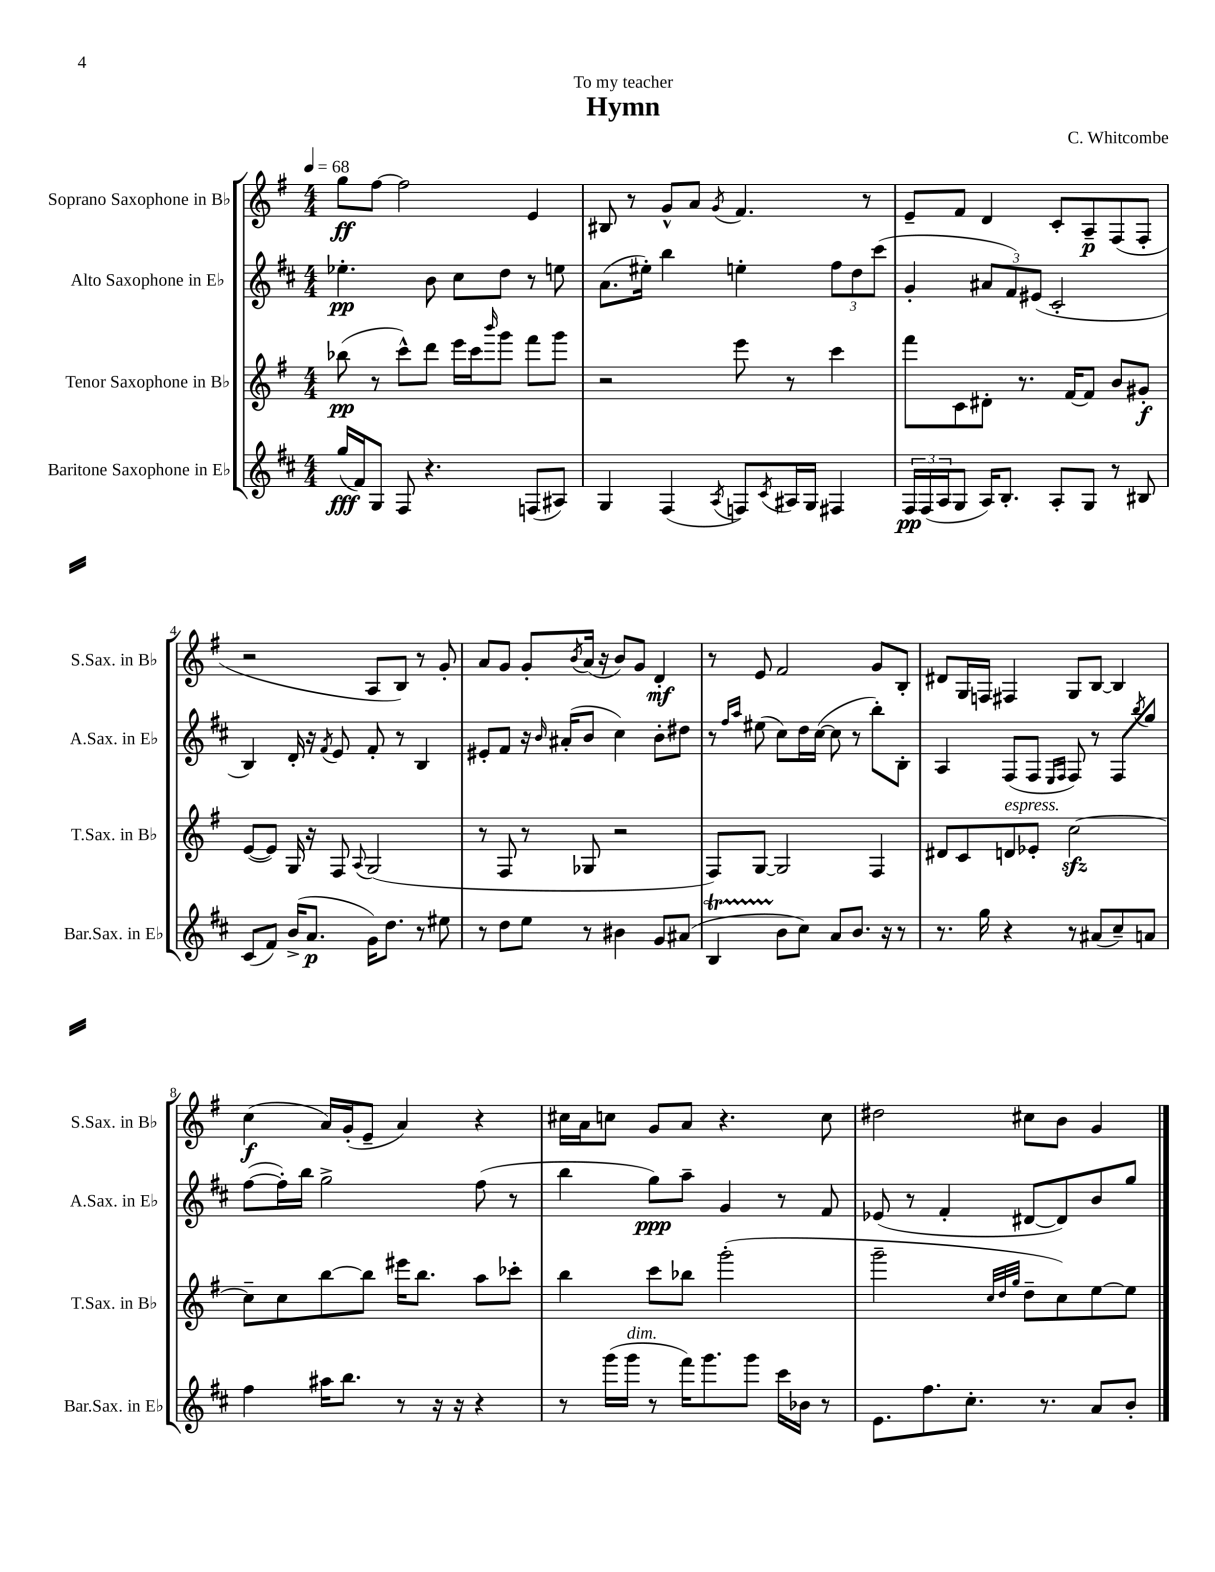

**kern	**dynam	**kern	**dynam	**kern	**dynam	**kern	**dynam
*part4	*part4	*part3	*part3	*part2	*part2	*part1	*part1
*staff4	*staff4	*staff3	*staff3	*staff2	*staff2	*staff1	*staff1
*I"Baritone Saxophone in E♭	*	*I"Tenor Saxophone in B♭	*	*I"Alto Saxophone in E♭	*	*I"Soprano Saxophone in B♭	*
*I'Bar.Sax. in E♭	*	*I'T.Sax. in B♭	*	*I'A.Sax. in E♭	*	*I'S.Sax. in B♭	*
*clefG2	*	*clefG2	*	*clefG2	*	*clefG2	*
*k[f#c#]	*	*k[f#]	*	*k[f#c#]	*	*k[f#]	*
*M4/4	*	*M4/4	*	*M4/4	*	*M4/4	*
*MM68	*	*MM68	*	*MM68	*	*MM68	*
=1	=1	=1	=1	=1	=1	=1	=1
(16gg/LL	fff	(8bb-X\	pp	4.ee-X'\	pp	8gg\L	ff
16f#/J)	.	.	.	.	.	.	.
8G/J	.	8r	.	.	.	[8ff#\J	.
8F#/	.	8ccc^^\L)	.	.	.	2ff#\]	.
4.r	.	8ddd\J	.	8b\	.	.	.
.	.	16eee\LL	.	8cc#\L	.	.	.
.	.	16ccc\J	.	.	.	.	.
.	.	16qqbbb/	.	.	.	.	.
.	.	8ggg\J	.	8dd\J	.	.	.
(8Fn/L	.	8fff#\L	.	8r	.	4e/	.
8A#X/J)	.	8ggg\J	.	8een\	.	.	.
=2	=2	=2	=2	=2	=2	=2	=2
4G/	.	2r	.	(8.a\L	.	8B#X/	.
.	.	.	.	.	.	8r	.
.	.	.	.	16ee#X'\Jk)	.	.	.
(4F#/	.	.	.	4bb\	.	8g^^/L	.
.	.	.	.	.	.	8a/J	.
8qA/	.	.	.	.	.	8qg/	.
8Fn/L)	.	8eee\	.	4een'\	.	4.f#/	.
8qc#/	.	.	.	.	.	.	.
16A#X/L	.	8r	.	.	.	.	.
16G/JJ	.	.	.	.	.	.	.
4F#X/	.	4ccc\	.	12ff#\L	.	.	.
.	.	.	.	12dd\	.	.	.
.	.	.	.	.	.	8r	.
.	.	.	.	(12ccc#\J	.	.	.
=3	=3	=3	=3	=3	=3	=3	=3
24F#/LL	pp	8fff#\L	.	4g'/	.	8e~/L	.
(24F#/	.	.	.	.	.	.	.
24A/J	.	.	.	.	.	.	.
8G/J	.	8c\	.	.	.	8f#/J	.
16A/KL)	.	8d#X'\J	.	12a#X/L	.	4d/	.
8.B'/J	.	.	.	.	.	.	.
.	.	.	.	12f#/)	.	.	.
.	.	8.r	.	.	.	.	.
.	.	.	.	(12e#X/J	.	.	.
8A'/L	.	.	.	2c#'/	.	8c'/L	.
.	.	[16f#/KL	.	.	.	.	.
8G/J	.	8f#/J]	.	.	.	8A~/	p
8r	.	8b/L	.	.	.	(8F#/	.
8B#X/	.	8g#X'/J	f	.	.	8F#'/J	.
!!LO:LB:g=z
=4	=4	=4	=4	=4	=4	=4	=4
(8c#/L	.	([8e/L	.	4B/)	.	2r	.
8f#/J)	.	8e/J])	.	.	.	.	.
(16b^/KL	.	16G/	.	16d'/	.	.	.
8.a/J	p	16r	.	16r	.	.	.
.	.	.	.	8qf#/	.	.	.
.	.	8F#/	.	8e/	.	.	.
.	.	8qqA/	.	.	.	.	.
16g\KL)	.	(2G/	.	8f#'/	.	8A/L	.
8.dd\J	.	.	.	.	.	.	.
.	.	.	.	8r	.	8B/J)	.
8r	.	.	.	4B/	.	8r	.
8ee#X\	.	.	.	.	.	8g'/	.
=5	=5	=5	=5	=5	=5	=5	=5
8r	.	8r	.	8e#X'/L	.	8a/L	.
8dd\L	.	8F#/	.	8f#/J	.	8g/J	.
8ee\J	.	8r	.	16r	.	8g'/L	.
.	.	.	.	16qqb/	.	.	.
.	.	.	.	(16a#X'/KL	.	.	.
.	.	.	.	.	.	8qb/	.
8r	.	8G-X/	.	8b/J	.	(16a/Jk	.
.	.	.	.	.	.	16r	.
4b#X\	.	2r	.	4cc#\)	.	8b/L)	.
.	.	.	.	.	.	8g/J	.
8g/L	.	.	.	8b'\L	.	4d'/	mf
(8a#X/J	.	.	.	8dd#X\J	.	.	.
=6	=6	=6	=6	=6	=6	=6	=6
4BT/	.	8F#/L)	.	8r	.	8r	.
.	.	.	.	16qqff#/LL	.	.	.
.	.	.	.	16qqaa/JJ	.	.	.
.	.	[8G/J	.	(8ee#X\	.	8e/	.
8b\L	.	2G/]	.	8cc#\L)	.	2f#/	.
8cc#\J)	.	.	.	16dd\L	.	.	.
.	.	.	.	([16cc#\JJ	.	.	.
8a/L	.	.	.	8cc#\]	.	.	.
8.b/J	.	.	.	8r	.	.	.
.	.	4F#/	.	8bb'\L)	.	8g/L	.
16r	.	.	.	.	.	.	.
8r	.	.	.	8B'\J	.	8B'/J	.
=7	=7	=7	=7	=7	=7	=7	=7
8.r	.	8d#X/L	.	4A/	.	8d#X/L	.
.	.	8c/	.	.	.	16G/L	.
16gg\	.	.	.	.	.	16Fn/JJ	.
!	!	!LO:TX:a:i:t=espress.	!	!	!	!	!
4r	.	8dn/	.	(8F#/L	.	4F#X/	.
.	.	8e-X'/J	.	8F#/J	.	.	.
.	.	.	.	16qqE/LL	.	.	.
.	.	.	.	16qqF#/JJ	.	.	.
8r	.	[2cczz\	.	8F#/)	.	8G/L	.
(8a#X/L	.	.	.	8r	.	[8B/J	.
8cc#~/)	.	.	.	8F#/L	.	4B/]	.
.	.	.	.	8qbb/	.	.	.
8an/J	.	.	.	8gg/J	.	.	.
!!LO:LB:g=z
=8	=8	=8	=8	=8	=8	=8	=8
4ff#\	.	8cc~\L]	.	([8ff#\L	.	(4cc\	f
.	.	8cc\	.	16ff#'\L])	.	.	.
.	.	.	.	16bb\JJ	.	.	.
16aa#X\KL	.	[8bb\	.	2gg^\	.	16a/LL)	.
8.bb\J	.	.	.	.	.	(16g'/J	.
.	.	8bb\J]	.	.	.	8e~/J	.
8r	.	16eee#X\KL	.	.	.	4a/)	.
.	.	8.bb\J	.	.	.	.	.
16r	.	.	.	.	.	.	.
16r	.	.	.	.	.	.	.
4r	.	8aa\L	.	(8ff#\	.	4r	.
.	.	8ccc-X'\J	.	8r	.	.	.
=9	=9	=9	=9	=9	=9	=9	=9
8r	.	4bb\	.	4bb\	.	16cc#X\LL	.
.	.	.	.	.	.	16a\J	.
(16ggg\LL	.	.	.	.	.	8ccn\J	.
!LO:TX:a:i:t=dim.	!	!	!	!	!	!	!
16ggg\JJ	.	.	.	.	.	.	.
8r	.	8ccc\L	.	8gg\L)	ppp	8g/L	.
16fff#\KL)	.	8bb-X\J	.	8aa~\J	.	8a/J	.
8.ggg\	.	.	.	.	.	.	.
.	.	(2ggg'\	.	4g/	.	4.r	.
8ggg\J	.	.	.	.	.	.	.
16ccc#\LL	.	.	.	8r	.	.	.
16b-X\JJ	.	.	.	.	.	.	.
8r	.	.	.	8f#/	.	8cc\	.
=10	=10	=10	=10	=10	=10	=10	=10
8.e\L	.	2ggg~\	.	(8e-X/	.	2dd#X\	.
.	.	.	.	8r	.	.	.
8.ff#\	.	.	.	.	.	.	.
.	.	.	.	4f#'/	.	.	.
8.cc#'\J	.	.	.	.	.	.	.
.	.	32qqcc/LLL	.	.	.	.	.
.	.	32qqdd/	.	.	.	.	.
.	.	32qqgg/JJJ	.	.	.	.	.
.	.	8dd~\L	.	[8d#X/L	.	8cc#X\L	.
8.r	.	.	.	.	.	.	.
.	.	8cc\)	.	8d#/])	.	8b\J	.
8a/L	.	[8ee\	.	8b/	.	4g/	.
8b'/J	.	8ee\J]	.	8gg/J	.	.	.
==	==	==	==	==	==	==	==
*-	*-	*-	*-	*-	*-	*-	*-
